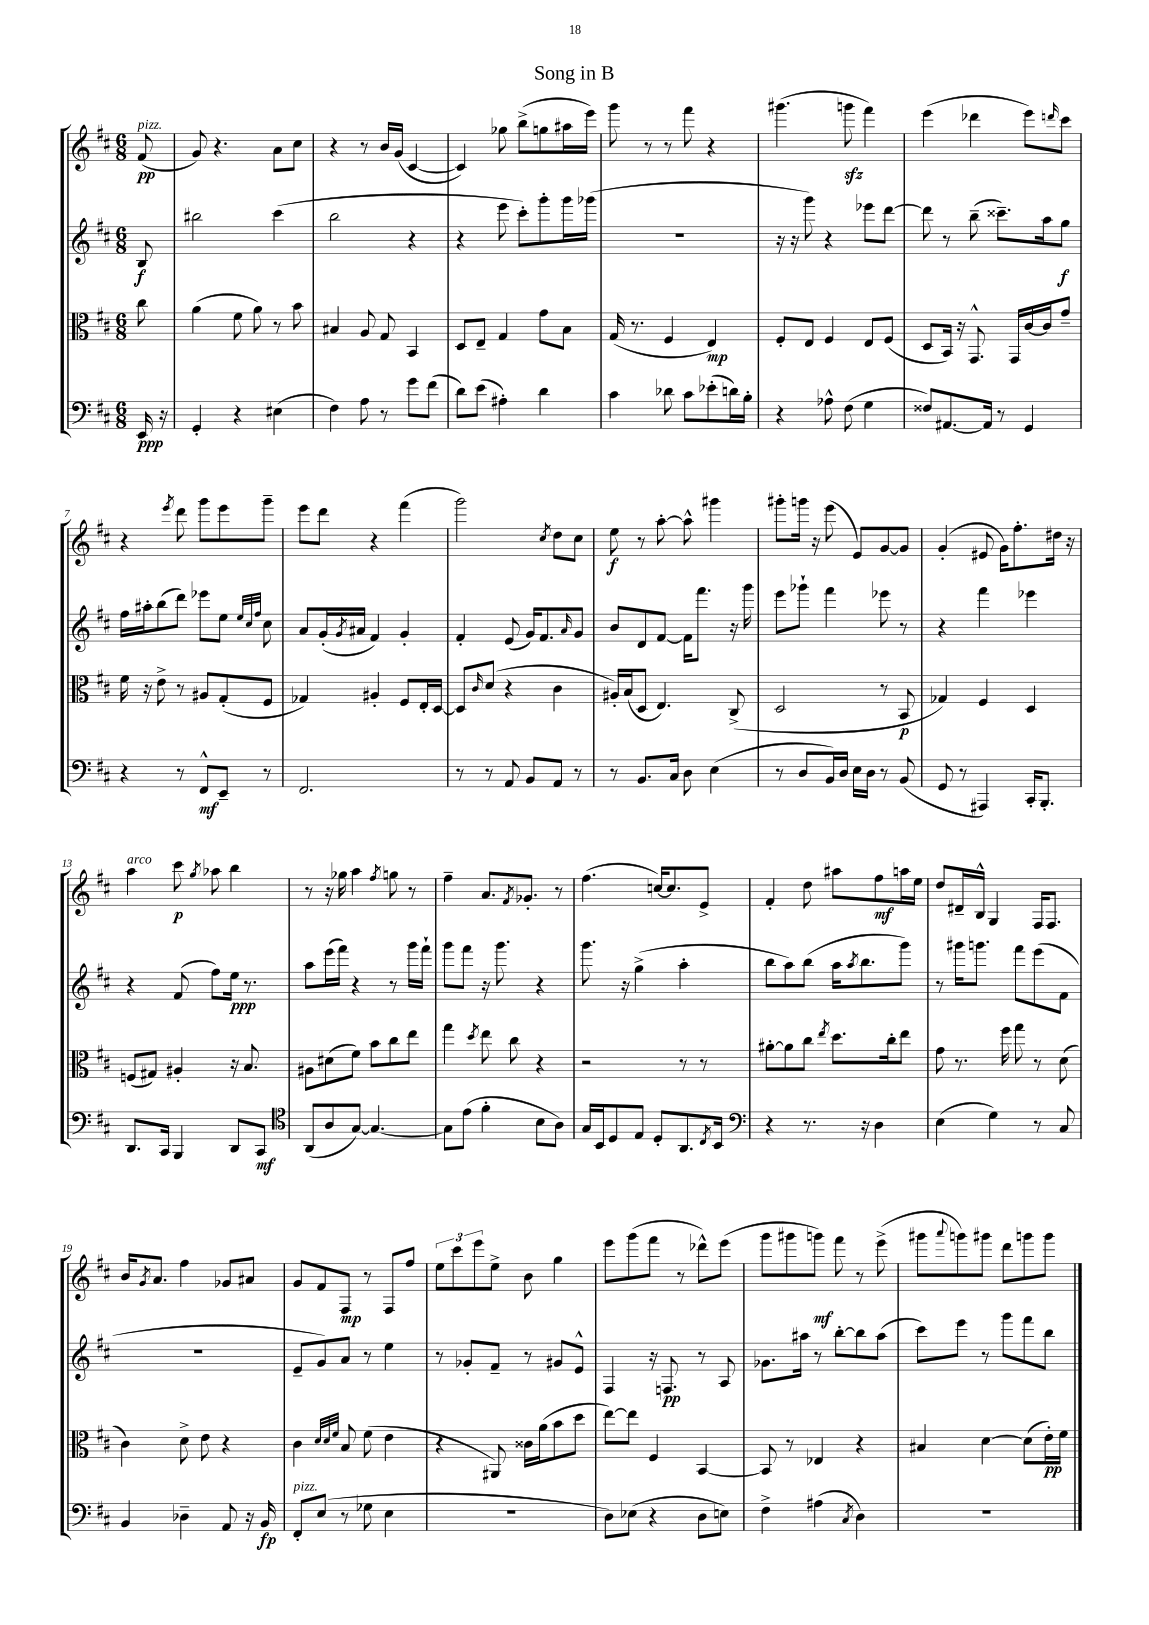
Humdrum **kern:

**kern	**kern	**kern	**kern
*staff4	*staff3	*staff2	*staff1
*clefF4	*clefC3	*clefG2	*clefG2
*k[f#c#]	*k[f#c#]	*k[f#c#]	*k[f#c#]
*M6/8	*M6/8	*M6/8	*M6/8
16EE	8cc#	8B	(8f#
16r	.	.	.
=	=	=	=
4GG'	(4a	2bb#	8g)
.	.	.	4.r
4r	8f#	.	.
.	8a)	.	.
(4E#	8r	(4ccc#	8a
.	8b	.	8cc#
=	=	=	=
4F#)	4B#	2bb	4r
8A	8A	.	8r
8r	8G	.	16b
.	.	.	(16g
8g	4BB	4r	[4c#
(8f#	.	.	.
=	=	=	=
8d)	8D	4r	4c#])
(8e	8E~	.	.
4A#')	4G	8eee	8gg-
.	.	8ccc#')	(8bb^
4d	8g	8ggg'	8gg
.	8B	16ggg	16aa#
.	.	(16ggg-	16eee)
=	=	=	=
4c#	(16G	2.r	8ggg
.	8.r	.	.
.	.	.	8r
8d-	4F#	.	8r
8c#	.	.	8fff#
(8e-'	4E)	.	4r
16d)	.	.	.
16B'	.	.	.
=	=	=	=
4r	8F#'	16r	(4.ggg#
.	.	16r	.
.	8E	8ggg)	.
8A-^^	4F#	4r	.
(8F#	.	.	8ggg
4G	8E	8eee-	4fff#)
.	(8F#	[8ddd	.
=	=	=	=
8F##)	8D	8ddd]	(4eee
[8.AA#	16BB)	8r	.
.	16r	.	.
.	8.GG^^	(8bb~	4ddd-
16AA#]	.	.	.
8r	.	8.ccc##~)	.
.	16GG	.	.
4GG	[16c#	.	8eee)
.	16c#]	16aa	.
.	.	.	16qqddd
.	8g~	8gg	8ccc#
=	=	=	=
4r	16f#	16ff#	4r
.	16r	16aa#'	.
.	8e^	(8bb	.
.	.	.	8qeee
8r	8r	8ddd)	8ddd
8FF#^^	8A#	8eee-	8ggg
8EE~	(8G'	8ee	8eee
.	.	32qqee	.
.	.	32qqcc#	.
.	.	32qqff#	.
8r	8F#	8cc#	8ggg~
=	=	=	=
2.FF#	4G-)	8a	8eee
.	.	(16g'	8ddd
.	.	8qg	.
.	.	16a#	.
.	4A#'	4f#)	4r
.	8F#	4g'	(4fff#
.	16E'	.	.
.	[16D	.	.
=	=	=	=
8r	8D]	4f#'	2ggg)
.	16qqc#	.	.
8r	(8d	.	.
8AA	4r	(8e	.
8BB	.	16g)	.
.	.	8.f#	.
.	.	.	8qcc#
8AA	4c#	.	8dd
.	.	16qqa	.
8r	.	8g	8cc#
=	=	=	=
8r	16A#')	8b	8ee
.	(16B	.	.
8.BB	8D	8d	8r
.	4.E)	[8f#	[8aa'
16C#	.	.	.
8D	.	16f#]	8aa^^]
.	.	8.fff#	.
(4E	.	.	4ggg#
.	(8C#^	16r	.
.	.	16ggg	.
=	=	=	=
8r	2D	8eee	8ggg#'
8D	.	8ggg-`	16ggg
.	.	.	16r
16BB)	.	4fff#	(8eee
16D	.	.	.
16E	.	.	8e)
16D	.	.	.
8r	8r	8eee-	[8g
(8BB	8BB	8r	8g]
=	=	=	=
8GG	4G-)	4r	(4g'
8r	.	.	.
4AAA#)	4F#	4fff#	8e#
.	.	.	16g)
.	.	.	8.ff#'
16CC#'	4D	4eee-	.
8.BBB'	.	.	.
.	.	.	16dd#
.	.	.	16r
=	=	=	=
8.DD	(8F	4r	4aa
.	8G#)	.	.
16CC#	.	.	.
4BBB	4A#'	(8f#	8ccc#
.	.	.	8qgg
.	.	8ff#)	8aa-
8DD	16r	16ee	4bb
.	8.B	8.r	.
8CC#	.	.	.
=	=	=	=
*clefC4	*	*	*
(8AA	8A#	8aa	8r
8A	(8d#	(16eee	16r
.	.	16fff#)	16gg-
[8G)	8f#)	4r	4aa
4.G_	8b	.	.
.	.	.	8qff#
.	8cc#	8r	8gg
.	8ee	16ggg	8r
.	.	16fff#`	.
=	=	=	=
8G]	4gg	8ggg	4ff#~
(8e	.	8fff#	.
.	8qdd	.	.
4f#'	8ee	16r	8.a
.	.	8.ggg	.
.	8cc#	.	.
.	.	.	8qf#
.	.	.	8.g-'
8B	4r	4r	.
8A)	.	.	8r
=	=	=	=
16G	2r	8.ggg	(4.ff#
16BB	.	.	.
8D	.	.	.
.	.	16r	.
8E	.	(4gg^	.
8D'	.	.	[16cc)
.	.	.	8.cc]
8.AA	8r	4aa'	.
.	8r	.	8e^
8qC#	.	.	.
16BB	.	.	.
=	=	=	=
*clefF4	*	*	*
4r	[8a#'	8bb	4f#'
.	8a#]	8aa)	.
8.r	8cc#	(8bb	8dd
.	8qee	.	.
.	8.dd	16aa	8aa#
.	.	8qaa	.
16r	.	8.bb	.
4D	.	.	8ff#
.	16cc#'	.	.
.	8ee	8ggg)	16aa
.	.	.	16ee
=	=	=	=
(4E	8g	8r	8dd
.	8.r	16ggg#	16d#~
.	.	8.ggg	16B^^
4G)	.	.	4G
.	16ff#	.	.
.	8gg	8fff#	.
8r	8r	(8eee	16F#
.	.	.	8.F#
8C#	(8d	8f#	.
=	=	=	=
4BB	4c#)	2.r	16b
.	.	.	8qg
.	.	.	8.a
4D-~	8d^	.	4ff#
.	8e	.	.
8AA	4r	.	8g-
16r	.	.	8a#
16BB	.	.	.
=	=	=	=
8FF#'	4c#	8e~	8g
(8E	.	8g)	8f#
.	32qqd	.	.
.	32qqd	.	.
.	32qqf#	.	.
8r	8B	8a	8F#
8G-	(8f#	8r	8r
4E	4e	4ee	8F#
.	.	.	8ff#
=	=	=	=
2.r	4r	8r	12ee
.	.	.	12ccc#
.	.	8g-'	.
.	.	.	12eee
.	8AA#)	8f#~	8ee^
.	16c##	8r	8b
.	(16a	.	.
.	8b	8g#	4gg
.	8dd	8e^^	.
=	=	=	=
8D)	[8ee)	4F#	8eee
(8E-	8ee]	.	(8ggg
4r	4F#	16r	8fff#
.	.	8.F	.
.	.	.	8r
8D	[4BB	8r	8ddd-^^)
8E)	.	8A	(8eee
=	=	=	=
4F#^	8BB]	8.g-	8ggg
.	8r	.	8ggg#
.	.	16aa#	.
(4A#	4E-	8r	8ggg)
.	.	[8bb'	8fff#
8qC#	.	.	.
4D)	4r	8bb]	8r
.	.	(8aa#	(8eee^
=	=	=	=
2.r	4B#	8ccc#)	8ggg#
.	.	.	8qqaaa
.	.	8eee	8ggg)
.	[4d	8r	8ggg#
.	.	8ggg	8ddd
.	(8d]	8fff#	8ggg
.	16e')	8bb	8ggg
.	16f#	.	.
==	==	==	==
*-	*-	*-	*-
